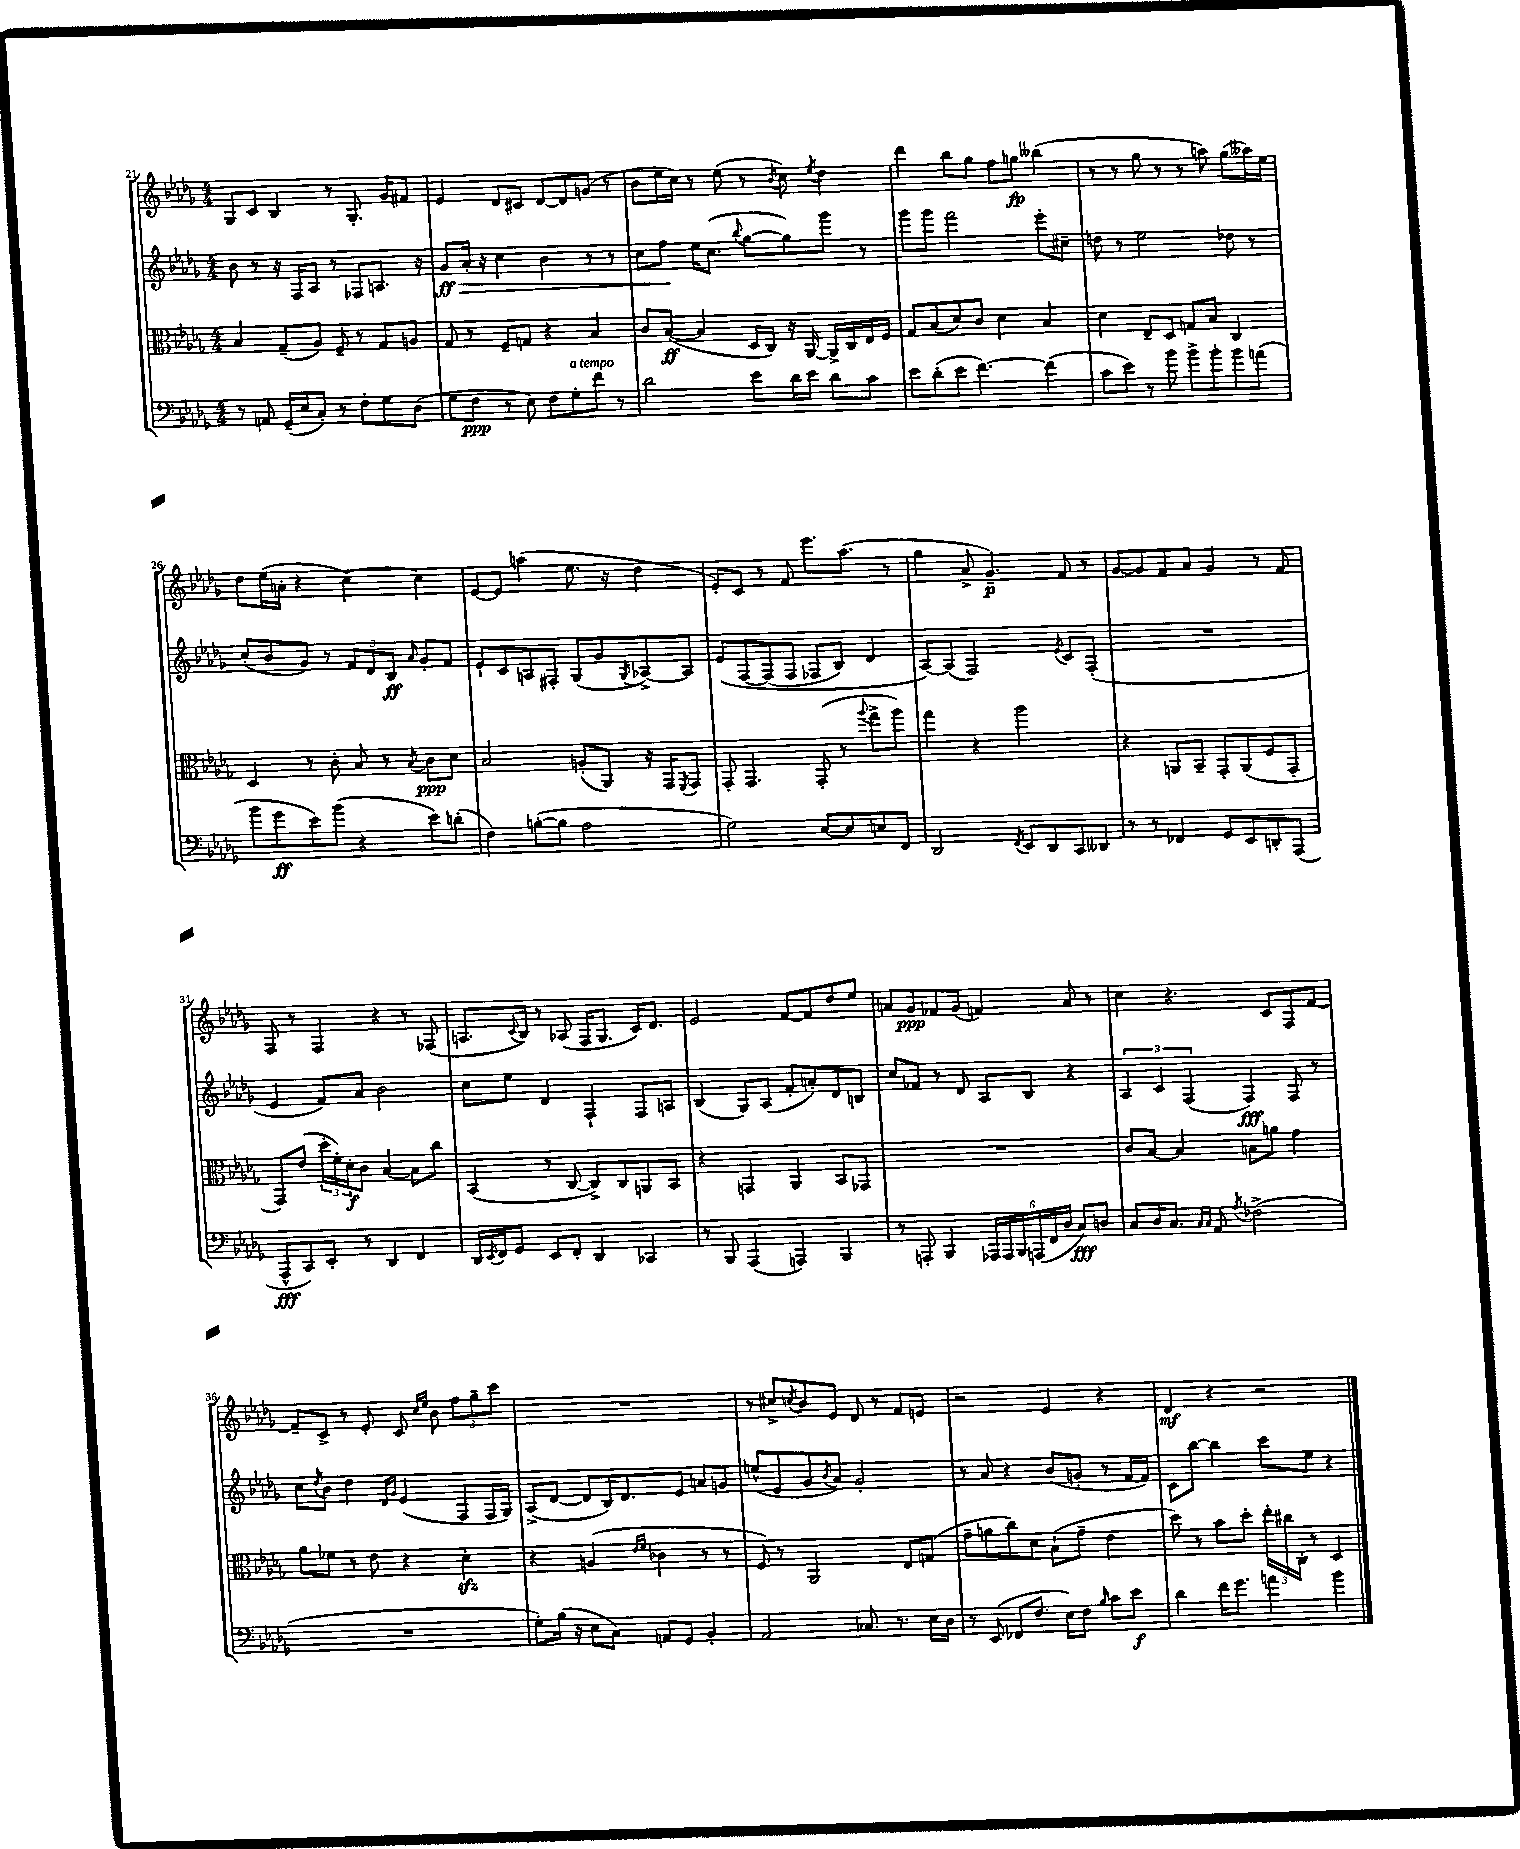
<<
\new StaffGroup <<
\new Staff = "s0" {
    \clef treble \key des \major \numericTimeSignature \time 4/4
    ges8 c'8 bes4 r8 ges8.-. ges'16 fis'8 |
    ees'4 des'8 cis'8 des'8~ des'8 g'8( r8 |
    bes'8 ees''16 c''16) r8 ees''8( r8 \acciaccatura { bes'8 } c''8) \acciaccatura { ees''8 } des''4 |
    des'''4 bes''8 ges''8 f''8 g''8\fp beses''4( |
    r8 r8 ges''8 r8 r8 a''8) ges''8( aeses''16) ees''16 |
    des''8 ees''16( a'16-. r4 c''4~) c''4 |
    ees'8~ ees'8 a''4( ees''8. r16 des''4 |
    ees'8-.) c'8 r8 f'8 ees'''8. aes''8.( r8 |
    ges''4 aes'8-> ges'4.--\p) f'8 r8 |
    ges'8~ ges'8 f'8 aes'8 ges'4 r8 f'8 |
    f8 r8 f4 r4 r8 fes8( |
    a8. \appoggiatura { c'8 } bes16) r8 aes8( f16 ges8. c'16) des'8. |
    ees'2 f'8~ f'8 des''8 ees''8 |
    a'8 ges'8\ppp fes'8 ges'8( f'4) a'8 r8 |
    c''4 r4. c'8 f8 f'8~ |
    f'8-- c'8-> r8 ees'8-. c'8 \grace { c''16 ees''16 } bes'8 \tuplet 3/2 { f''8 ges''8-- c'''8 } |
    R1 |
    r8 cis''8-> \acciaccatura { c''8 } bes'8 ees'8 des'8 r8 f'8 e'8 |
    r2 ees'4 r4 |
    des'4\mf r4 r2 \bar "|." |
}
\new Staff = "s1" {
    \clef treble \key des \major \numericTimeSignature \time 4/4
    bes'8 r8 r16 f16 aes8 r8 fes8 a8. r16 |
    ges'8\ff\> aes'16-. r16 c''4 bes'4 r8 r8 |
    c''8 f''8\! ees''16 c''8.( \appoggiatura { bes''8 } ges''8~ ges''8) ges'''8 r8 |
    ges'''8 ges'''8 f'''2 ees'''8-. cis''8-- |
    d''8 r8 ees''2 des''8 r8 |
    c''8-.( bes'8 ges'8) r8 \tuplet 3/2 { f'8 des'8 bes8\ff } \grace { aes'16 } ges'8-. f'8 |
    ees'8-! c'8 a8 fis8-. ges8( ges'8 \acciaccatura { ges8 } aes8~->) aes8 |
    ees'8\( f8~ f8( f8 fes8 bes8) des'4 |
    aes8~\) aes8( f2) \acciaccatura { ees'8 } c'8 f8-.( |
    R1 |
    ees'4 f'8) aes'8 bes'2 |
    c''8 ees''8 des'4 f4-! f8 a8 |
    bes4( ges8) aes8( f'8-. a'8-.) des'8 b8 |
    c''8 fes'8 r8 des'8 aes8 bes8 r4 |
    \tuplet 3/2 { aes4 c'4 f4( } f4\fff) f8 r8 |
    c''8 \acciaccatura { des''8 } bes'8 des''4 \grace { des'16 ges'16 } ees'4( f8 f16 ges16) |
    aes8->( des'8~ des'8 bes16) des'8. ees'8 a'8 g'8 |
    e''8-^( ees'8 ges'8 \acciaccatura { bes'8 } aes'8) ges'2-. |
    r8 aes'8 r4 bes'8( g'8-. r8 f'16~ f'16) |
    c'8 bes''8~ bes''4 c'''8 ees''8 r4 \bar "|." |
}
\new Staff = "s2" {
    \clef alto \key des \major \numericTimeSignature \time 4/4
    bes4 ges8--( aes8) f8-- r8 ges8 a8 |
    ges8 r8 f8-- g8 r4 bes4 |
    c'8 bes8~\ff( bes4 des16 c16) r16 aes,16~ aes,16-> c16 ees16 f16 |
    ges8 bes8( des'8) c'8 des'4 bes4 |
    des'4 ees8-- des8 g8 bes8 c4 |
    des4 r8 c'8-. bes8 r8 \acciaccatura { bes8 } c'8\ppp des'8 |
    bes2 a8-.( aes,8) r16 ges,16 \acciaccatura { f,8 } ges,8 |
    ges,8-. ges,4. ges,8-.( r8 \appoggiatura { aes''8 } ges''8-> aes''8) |
    ges''4 r4 aes''2 |
    r4 a,8 bes,8-- ges,8-. a,8( f8 ges,8-. |
    ges,8) ees'8( \tuplet 3/2 { des''16-. f'16-.) des'16-.\f } c'8 bes4~ bes8 c''8 |
    bes,4( r8 c8~ c8->) c8 a,8 bes,8 |
    r4 g,4 aes,4 bes,8 ges,8 |
    R1 |
    c'8 bes8~ bes4 b8 a'8 ges'4 |
    aes'8 fes'8 r8 ees'8 r4 des'4-.\sfz |
    r4 a4( \grace { ees'16 f'16 } ces'4 r8 r8 |
    f8) r8 aes,2 ees8 g8( |
    ges'8-- a'8 c''8) des'8 bes8-!( ges'8-- ees'4 |
    des''8) r8 bes'8 des''8-. \tuplet 3/2 { ees''16-. cis''16 c16-. } r8 des4 \bar "|." |
}
\new Staff = "s3" {
    \clef bass \key des \major \numericTimeSignature \time 4/4
    r8 a,8 ges,16--( ees16 c8-.) r8 f8-. ges8 des8( |
    ges8 f8\ppp r8 ees8) f8 ges8-.^\markup { \italic "a tempo" } f'8 r8 |
    des'2 ees'8 des'16 ees'16 des'8 c'8 |
    ees'8 des'8-.( ees'8 f'4.~) f'4( |
    c'8 ees'8) r8 bes'8 bes'8-> bes'8-. bes'8 a'8( |
    bes'8 ges'8\ff ees'8) bes'8( r4 ees'8) d'8-.( |
    f4) b8~-.( b8 aes2 |
    ges2) ees8~ ees8 e8 f,8 |
    des,2 \acciaccatura { f,8 } ees,8 des,8 c,8 deses,8 |
    r8 r8 fes,4 ges,8 ees,8 d,8-. aes,,8( |
    aes,,8-^\fff c,8) ees,8-. r8 des,4 f,4 |
    des,16 \acciaccatura { ees,8 } f,16 ges,8 ees,8 f,8-. des,4 ces,4 |
    r8 bes,,8 aes,,4( a,,4) bes,,4 |
    r8 a,,8-. bes,,4 \tuplet 6/4 { aes,,16 aes,,16 bes,,16 a,,16( f,16 des16 } c8\fff) d8 |
    c8 des16 c8. \grace { c16 c16 } aes,8 \acciaccatura { aes8 } fes2->( |
    R1 |
    ges8-.) bes16( r16 ees8 c8) a,8 ges,8 bes,4-. |
    aes,2 ces8. r8. ees16 des16 |
    r8 ees,8( fes,8 f8. ees16) f8 \grace { bes16 } c'8 ees'8\f |
    des'4 f'16 ges'8. a'4 bes'4 \bar "|." |
}
>>
>>
\layout { \context { \Score currentBarNumber = #21 } }
